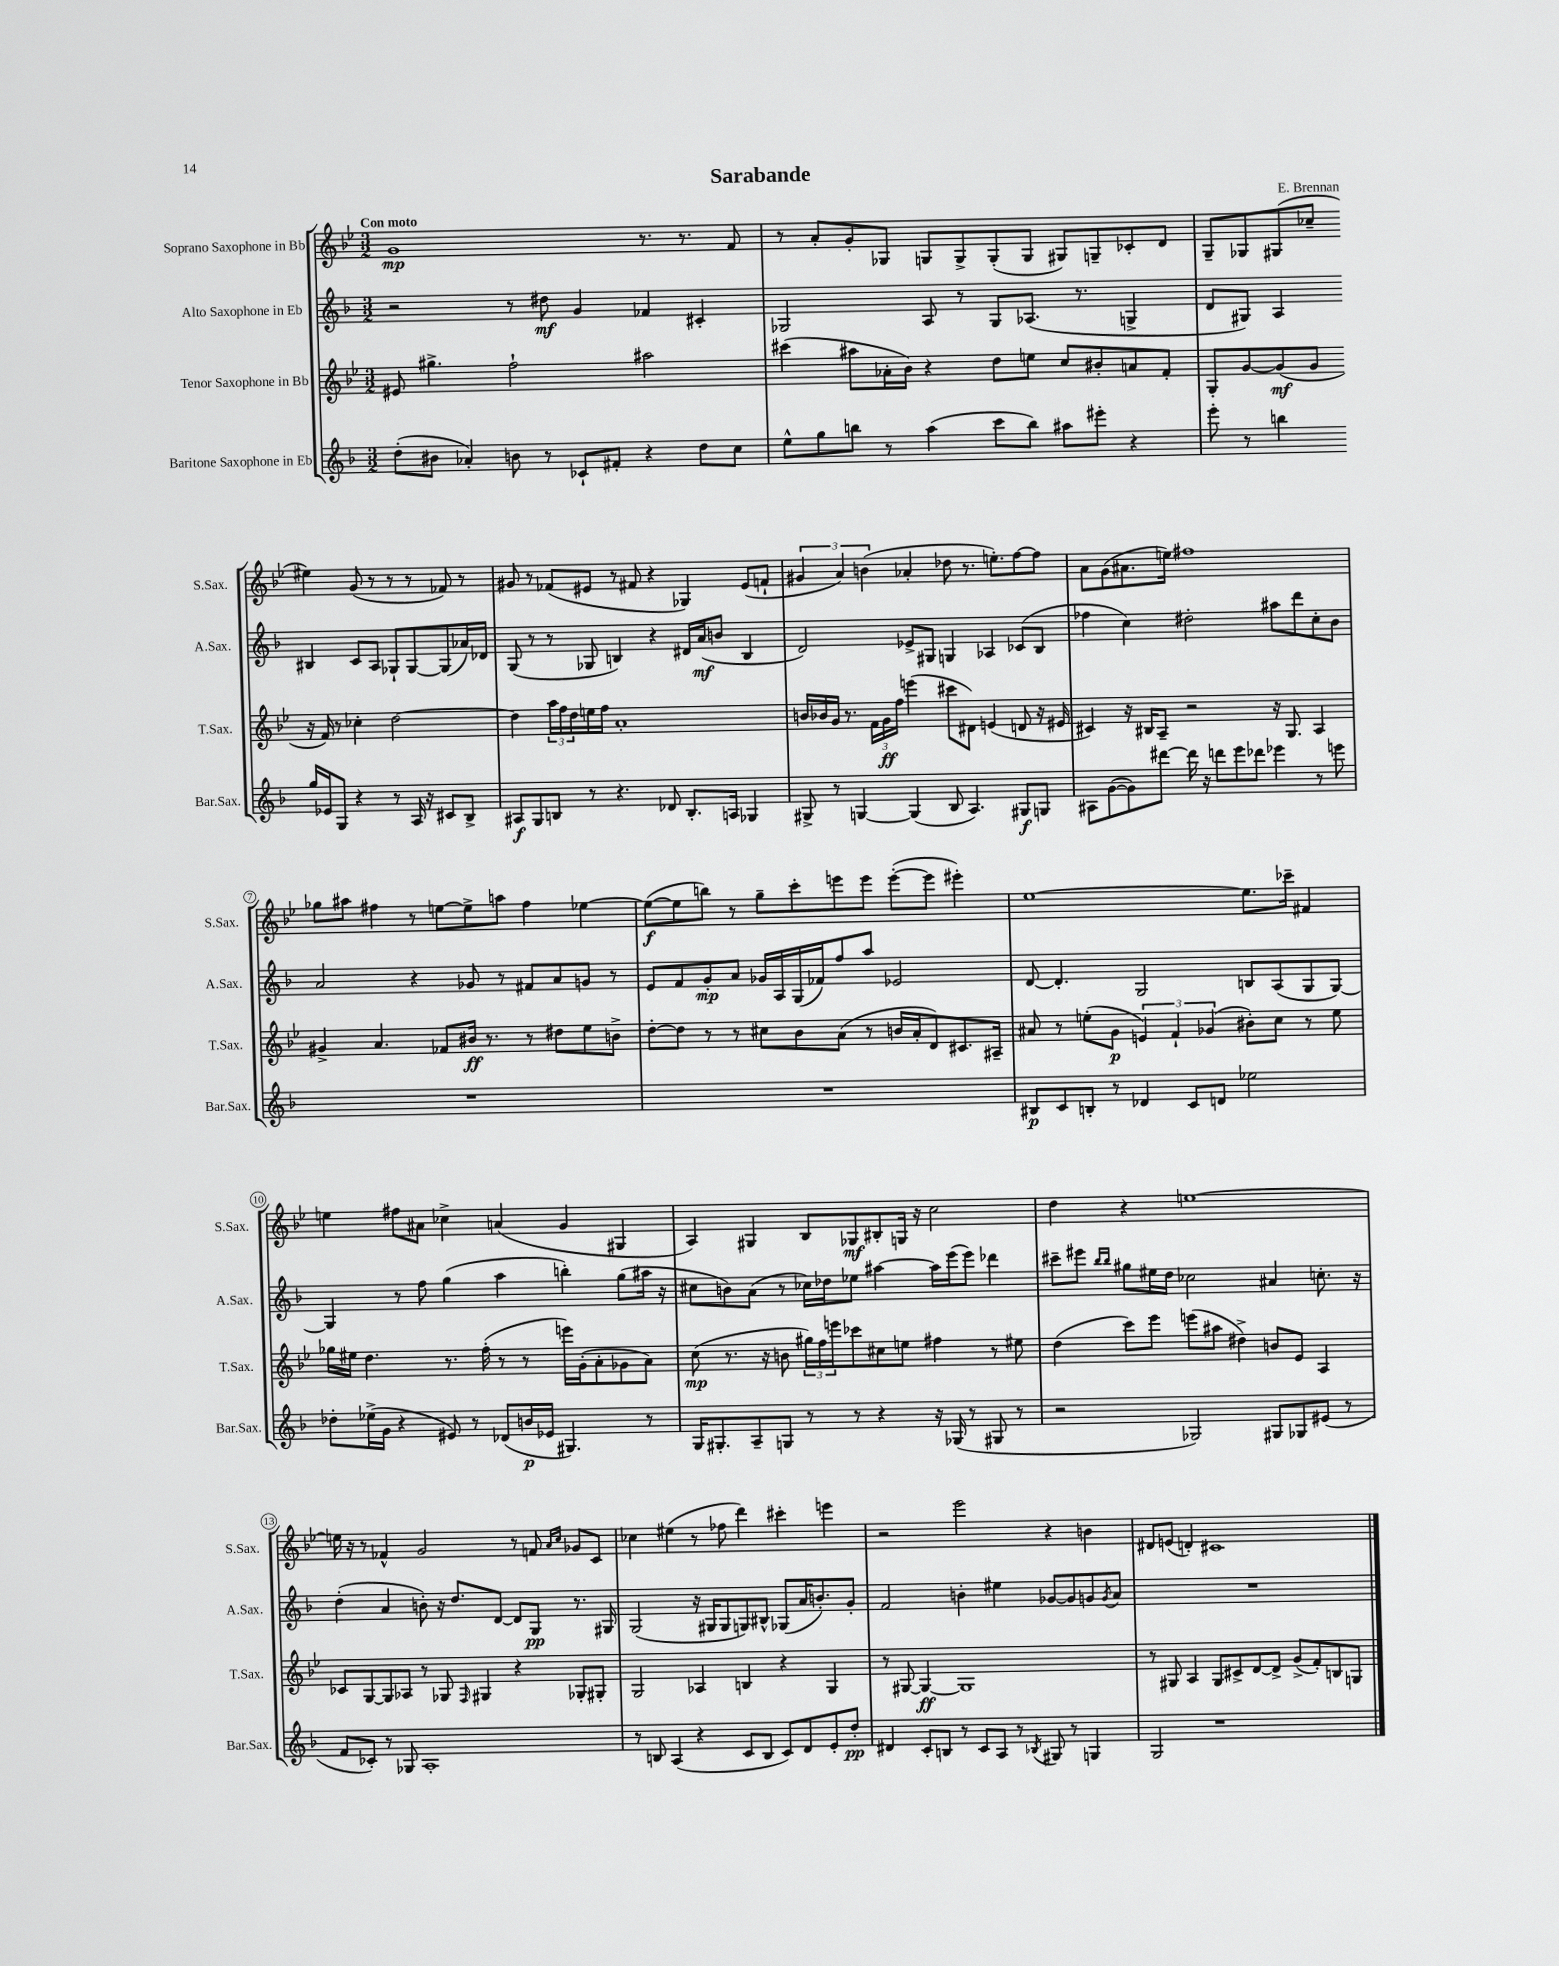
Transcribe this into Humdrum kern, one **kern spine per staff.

**kern	**kern	**kern	**kern
*staff4	*staff3	*staff2	*staff1
*clefG2	*clefG2	*clefG2	*clefG2
*k[b-]	*k[b-e-]	*k[b-]	*k[b-e-]
*M3/2	*M3/2	*M3/2	*M3/2
(8dd'	8e#	2r	1g
8b#	4.gg#^	.	.
4a-')	.	.	.
8b	2ff`	8r	.
8r	.	8dd#	.
8c-`	.	4g	.
8f#'	.	.	.
4r	2aa#	4f-	8.r
.	.	.	8.r
8dd	.	4c#'	.
8cc	.	.	8f
=	=	=	=
8ee^^	(4ccc#	2G-	8r
8gg	.	.	8a'
8bb	8aa#	.	8g'
8r	16a-'	.	8G-
.	16b-)	.	.
(4aa	4r	8A	8G
.	.	8r	8G^
8ccc	8dd	8G-	(8G'
8bb)	8ee	(8.A-	8G
8aa#	8cc	.	8G#)
.	.	8.r	.
8eee#'	8b#'	.	8G~
4r	8a	4G^	8c-'
.	8f'	.	8d
=	=	=	=
8eee'	8G'	8d	8G~
8r	[8g	8G#)	8G-
4bb	(8g]	4A	(8G#
.	8g	.	8cc-~
16gg	16r	4B#	4ee#)
16e-	16f)	.	.
8G	8r	.	.
4r	4cc-'	8c	(8g
.	.	8A	8r
8r	[2dd	8G-`	8r
16A	.	[8G-	8r
16r	.	.	.
8c#	.	(8G-]	8f-)
8B-^	.	16a-)	8r
.	.	16d-	.
=	=	=	=
8A#	4dd]	(8G	8g#
8G	.	8r	8r
8B	24aa	8r	(8f-
.	24ff	.	.
.	24dd	.	.
8r	16ee	8G-	8e#
.	16ff	.	.
4.r	1a'	4B)	8r
.	.	.	8f#
.	.	4r	4r
8d-	.	.	.
8.B'	.	16d#	4G-)
.	.	(16a	.
.	.	8b	.
16A	.	.	.
4G-	.	4B	(8e#
.	.	.	8f`
=	=	=	=
8G#^	16b	2d)	6g#
.	16b-	.	.
8r	16g	.	.
.	.	.	6a)
.	8.r	.	.
[4G	.	.	.
.	.	.	(6b
.	24f	.	.
.	24g	.	.
.	24ff	.	.
(4G]	(4eee	8e-^	4a-'
.	.	8G#	.
8B-	8ccc#	4G	8dd-
4.A)	8d#)	.	8.r
.	(4e	4A-	.
.	.	.	8.ee')
8G#	8d	(8c-	[8ff
8G	16r	8B-	8ff]
.	16e#	.	.
=	=	=	=
8A#	4c#)	4ff-	8a
([8g	.	.	(8g
8g])	16r	4cc)	8.a#
.	16B#	.	.
[8ddd#	8A~	.	.
.	.	.	16ee)
16ddd#]	2r	2dd#'	1ff#
16r	.	.	.
8ddd	.	.	.
8eee	.	.	.
8ddd-	.	.	.
4eee-	16r	8aa#	.
.	8.G	.	.
.	.	8ddd	.
8r	4A	8cc'	.
8eee	.	8b-	.
=	=	=	=
1.r	4g#^	2a	8gg-
.	.	.	8aa#
.	4.a	.	4ff#
.	.	4r	8r
.	8f-	.	[8ee
.	16b#	8g-	8ee^]
.	8.r	.	.
.	.	8r	8aa
.	8r	8f#	4ff#
.	8dd#	8a	.
.	8ee-	8g	[4ee-
.	8b^	8r	.
=	=	=	=
1.r	[8dd'	8e	(8ee-_
.	8dd]	8f	8ee-]
.	8r	8g'	8bb)
.	8r	8a	8r
.	8cc#	16g-	8gg~
.	.	16A	.
.	8b-	(16G	8ccc'
.	.	16f-)	.
.	(8a	8ff	8eee
.	8r	8aa	8eee
.	16b	2e-	([8eee'
.	16a'	.	.
.	8d)	.	8eee]
.	8.c#	.	4eee#')
.	16A#~	.	.
=	=	=	=
8B#	8a#	[8d	[1ee-
8c	8r	4.d']	.
8B'	(8ee'	.	.
8r	8g	.	.
4d-	6e)	2G	.
.	6f`	.	.
8c	.	.	.
.	(6g-	.	.
8d	.	.	.
2ee-	8b#')	8B	8.ee-]
.	8cc	(8A	.
.	.	.	16ccc-~
.	8r	8G	4f#
.	8ee	[8G)	.
=	=	=	=
8dd-'	16gg-	4G]	4ee
.	16ee#	.	.
(16ee-^	4.dd	.	.
16g	.	.	.
4r	.	8r	8ff#
.	.	8ff	8a#
8e#)	8.r	(4gg	4cc-^
8r	.	.	.
.	(16ff'	.	.
(8d-	8r	4aa	(4a
16b	8r	.	.
16e-	.	.	.
4.G#)	16eee)	4bb')	4g
.	(16g'	.	.
.	8a'	.	.
.	8g-	(8gg	4G#
8r	8a)	16aa#	.
.	.	16r	.
=	=	=	=
16G	(8cc	8cc#	4A)
8.G#'	.	.	.
.	8.r	8b)	.
8A~	.	(8a	4G#
.	16r	.	.
8G	8b	8r	.
8r	24gg#)	16cc-)	8B-
.	24ff	.	.
.	.	16dd-	.
.	24eee	.	.
8r	8ccc-	8ee-	8G-
4r	8cc#	[4aa#	8B#'
.	8ee	.	16G
.	.	.	16r
16r	4ff#	16aa#]	2cc
(16G-	.	(16eee	.
8r	.	8eee)	.
8G#	8r	4ddd-	.
8r	8ee#	.	.
=	=	=	=
2r	(4dd	8ccc#~	4dd
.	.	8eee#	.
.	.	16qqbb-	.
.	.	16qqbb-	.
.	8ccc)	8gg#	4r
.	8eee-	16ee#	.
.	.	16dd	.
2G-)	(8eee	2cc-	[1ee
.	8aa#	.	.
.	4dd#^)	.	.
8G#	8b	4a#	.
8G-	8e-	.	.
(8e#	4A	8.cc'	.
8r	.	.	.
.	.	16r	.
=	=	=	=
8f	8c-	(4dd'	16ee]
.	.	.	16r
8c-')	[8G	.	8r
8r	8G]	4a	4f-^^
8G-	8A-	.	.
1A'	8r	8b')	2g
.	8G-	16r	.
.	.	8.dd	.
.	16qqF	.	.
.	4G#	.	.
.	.	[8d	.
.	4r	8d]	8r
.	.	8G	8f
.	.	.	16qqa
.	.	.	16qqcc
.	8G-'	8.r	8g-
.	8G#'	.	8c
.	.	16G#	.
=	=	=	=
8r	2G	(2G	4cc-
8B	.	.	.
(4A	.	.	(4ee#
4r	4A-	16r	8r
.	.	16G#	.
.	.	8G#	8ff-
8c	4B	8G)	4ddd)
8B	.	8B#^^	.
8c)	4r	(8G-	4ccc#'
8d	.	16a	.
.	.	8.b')	.
8e'	4G	.	4eee
8dd'	.	8g'	.
=	=	=	=
4d#	8r	2f	2r
.	[8G#	.	.
8c'	4G#_	.	.
8B	.	.	.
8r	1G#]	4b'	2eee-
8c	.	.	.
8A	.	4ee#	.
8r	.	.	.
8qB-	.	.	.
8G#	.	[8g-	4r
8r	.	8g-]	.
4G	.	8g	4b
.	.	8qg	.
.	.	8a	.
=	=	=	=
2G	8r	1.r	8d#
.	8G#	.	(8e
.	4A	.	4d')
1r	8G#	.	1c#
.	8c#^	.	.
.	[8d	.	.
.	8d^]	.	.
.	(8g^	.	.
.	8f')	.	.
.	8B	.	.
.	8G	.	.
==	==	==	==
*-	*-	*-	*-
